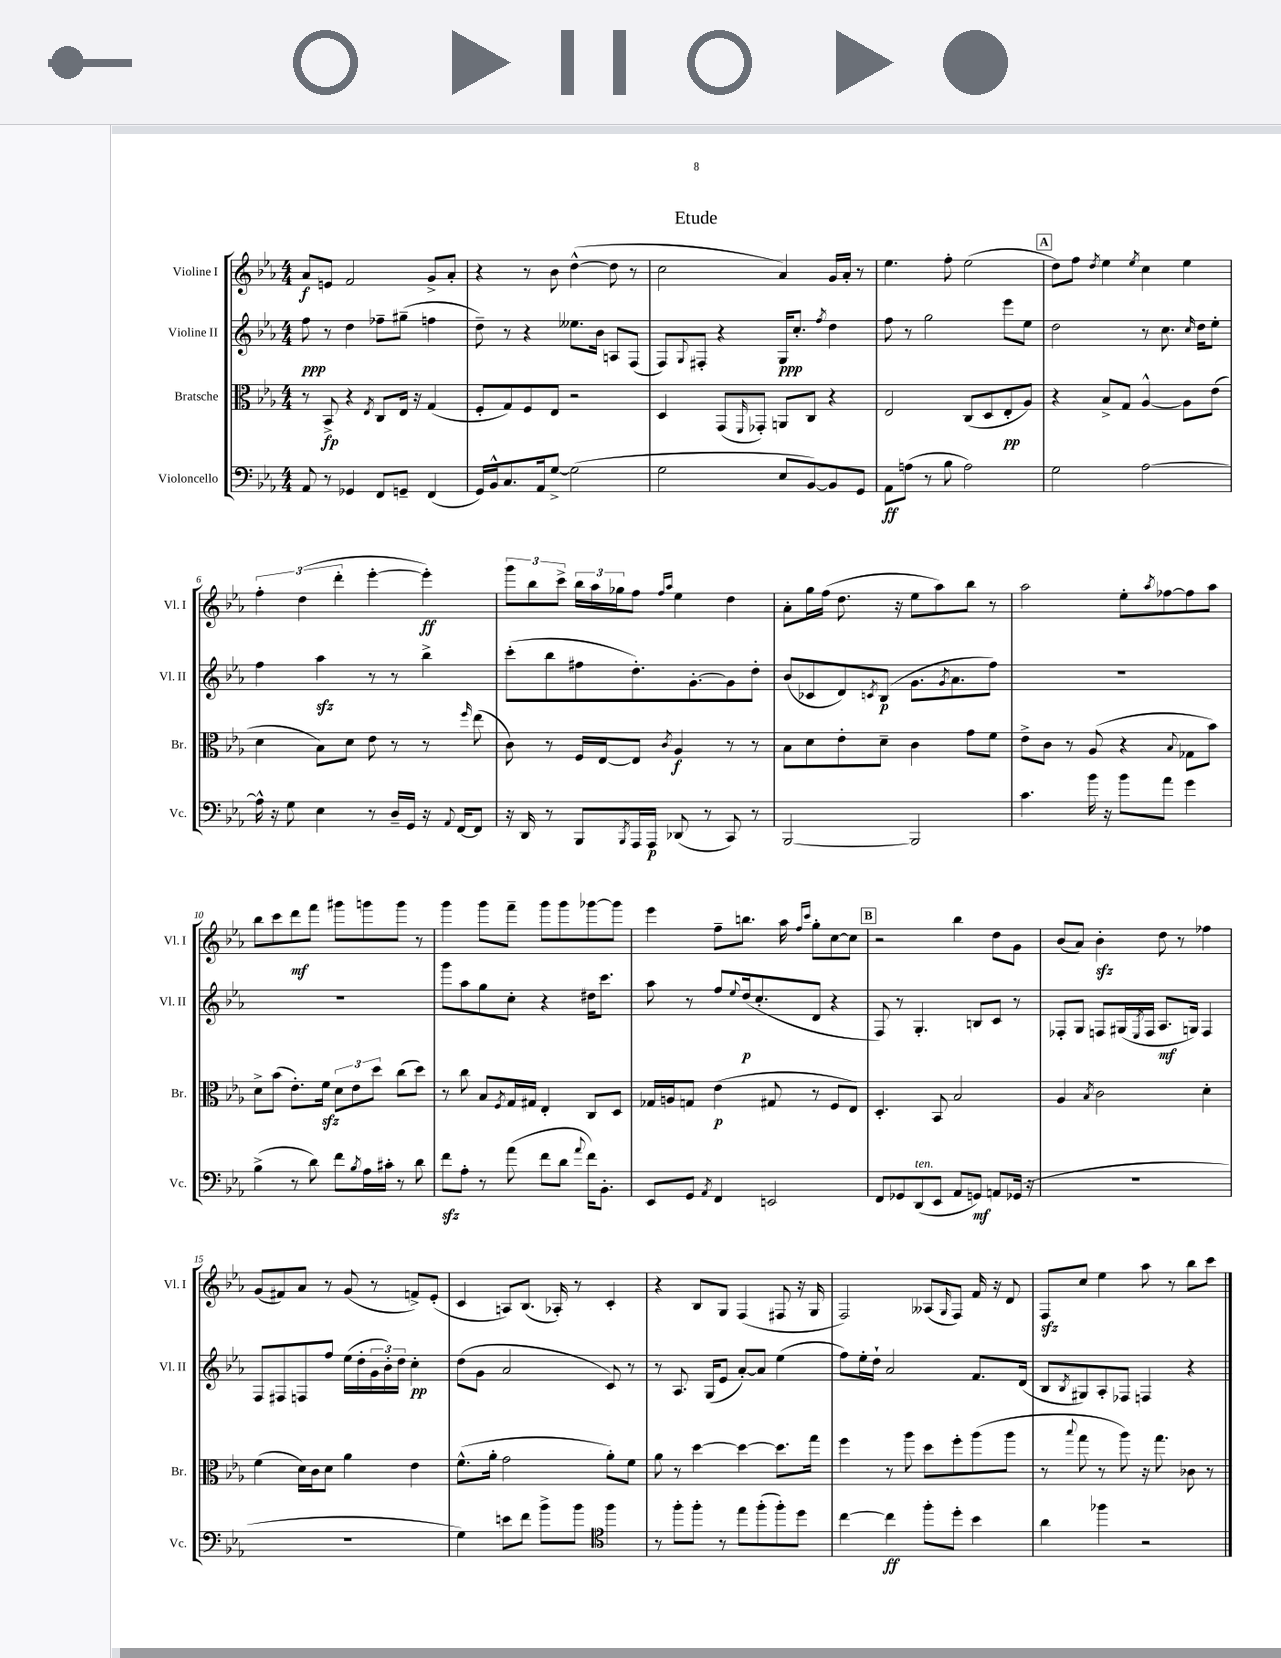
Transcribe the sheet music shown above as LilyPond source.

\header { title = "Etude" }
<<
\new StaffGroup <<
\new Staff = "s0" \with { instrumentName = "Violine I" shortInstrumentName = "Vl. I" } {
    \clef treble \key ees \major \numericTimeSignature \time 4/4
    aes'8\f e'8 f'2 g'8-> aes'8-. |
    r4 r8 bes'8 d''4~-^( d''8 r8 |
    c''2 aes'4) g'16 aes'16-. r8 |
    ees''4. f''8-. ees''2( |
    \mark \markup { \box "A" } d''8) f''8 \acciaccatura { d''8 } ees''4 \acciaccatura { ees''8 } c''4 ees''4 |
    \tuplet 3/2 { f''4-. d''4( d'''4-. } ees'''4~-. ees'''4-.\ff) |
    \tuplet 3/2 { g'''8 bes''8 c'''8-> } \tuplet 3/2 { bes''16 aes''16 ges''16 } f''8 \grace { f''16 aes''16 } ees''4 d''4 |
    aes'8-. g''16 f''16( d''8. r16 ees''8 aes''8) bes''8 r8 |
    aes''2 ees''8-. \acciaccatura { aes''8 } fes''8~ fes''8 aes''8 |
    bes''8 c'''8 d'''8\mf f'''8 gis'''8 g'''8 g'''8 r8 |
    g'''4 g'''8 f'''8-- g'''8 g'''8 ges'''8~ ges'''8 |
    ees'''4 f''8-- b''8. aes''16 \grace { f''16 c'''16 } g''8-. c''8~ c''8 |
    \mark \markup { \box "B" } r2 bes''4 d''8 g'8 |
    bes'8( aes'8) bes'4-.\sfz d''8 r8 fes''4 |
    g'8( fis'8) aes'8 r8 g'8( r8 f'8->) ees'8-.( |
    c'4 a8) bes8.( aes16-.) r8 c'4-. |
    r4 bes8 g8 f4( fis8 r16 g16 |
    f2) aeses8( \grace { g16 } f8) f'16 r16 d'8 |
    f8\sfz c''8 ees''4 aes''8 r8 bes''8 c'''8 \bar "|." |
}
\new Staff = "s1" \with { instrumentName = "Violine II" shortInstrumentName = "Vl. II" } {
    \clef treble \key ees \major \numericTimeSignature \time 4/4
    f''8\ppp r8 d''4 fes''8-- gis''8--( f''4 |
    d''8--) r8 r4 eeses''8. bes'16 a8 f8( |
    f8) \appoggiatura { g8 } fis8-. r4 g16\ppp c''8.-. \acciaccatura { f''8 } d''4 |
    f''8 r8 g''2 ees'''8 ees''8 |
    \mark \markup { \box "A" } d''2 r8 c''8. \grace { c''16 } d''16 ees''8-. |
    f''4 aes''4\sfz r8 r8 bes''4-> |
    c'''8-.( bes''8 fis''8 d''8.-.) g'8.~-. g'8 d''8-. |
    bes'8( ces'8 d'8) \acciaccatura { c'8 } bes8\p( g'8. \acciaccatura { g'8 } aes'8. f''8) |
    R1 |
    R1 |
    g'''8 aes''8 g''8 c''8-. r4 dis''16 c'''8. |
    aes''8 r8 f''8 \appoggiatura { ees''8 } d''16\p( c''8.-. d'8 r4 |
    \mark \markup { \box "B" } f8) r8 g4.-. b8 c'8 r8 |
    fes8-. g8 f8 gis16( \acciaccatura { ees8 } f16 aes8.\mf g16) f4 |
    f8 fis8 f8 f''8 ees''16( d''16-. \tuplet 3/2 { g'16 bes'16-.) d''16 } c''4-.\pp |
    d''8( g'8 aes'2 c'8) r8 |
    r8 aes8. g16( ees'8 aes'8~-.) aes'8 ees''4( |
    f''8) ees''16-. d''16-! aes'2 f'8. d'16( |
    bes8 \acciaccatura { bes8 } gis8) aes8-. fes8 f4 r4 \bar "|." |
}
\new Staff = "s2" \with { instrumentName = "Bratsche" shortInstrumentName = "Br." } {
    \clef alto \key ees \major \numericTimeSignature \time 4/4
    r8 bes,8->\fp r4 \acciaccatura { ees8 } c8 ees16 r16 g4( |
    f8-. g8) f8 ees8 r2 |
    d4 g,8( \grace { f,16 } ges,8-.) a,8 c8 r4 |
    ees2 c8( d8 ees8-.\pp aes8) |
    \mark \markup { \box "A" } r4 bes8-> g8 aes4~-^ aes8 ees'8( |
    d'4 bes8) d'8 ees'8 r8 r8 \grace { f''16 } ees''8( |
    c'8) r8 f16 ees16~ ees8 \acciaccatura { c'8 } aes4\f r8 r8 |
    bes8 d'8 ees'8-. d'8-- c'4 g'8 f'8 |
    ees'8-> c'8 r8 aes8( r4 \appoggiatura { bes8 } ges8 bes'8) |
    d'8-> bes'8( ees'8.-.) f'16\sfz \tuplet 3/2 { d'8 ees'8 d''8 } c''8( d''8) |
    r8 c''8 bes8 \acciaccatura { f8 } g16 gis16 ees4-. c8 d8 |
    ges16 a16 g8 ees'4\p( gis8 r8 f8 ees8) |
    \mark \markup { \box "B" } d4.-. bes,8 bes2 |
    aes4 \acciaccatura { bes8 } c'2 d'4-. |
    f'4( d'16) c'16 d'8 aes'4 ees'4 |
    f'8.-^( aes'16-. g'2 aes'8-.) f'8 |
    aes'8 r8 d''4~ d''4~ d''8. g''16 |
    f''4 r8 aes''8 d''8 f''8-. aes''8( aes''8 |
    r8 \appoggiatura { bes''8 } g''8 r8 aes''8) r16 g''8. ces'8 r8 \bar "|." |
}
\new Staff = "s3" \with { instrumentName = "Violoncello" shortInstrumentName = "Vc." } {
    \clef bass \key ees \major \numericTimeSignature \time 4/4
    aes,8 r8 ges,4 f,8 g,8-- f,4( |
    g,16) bes,16-^ c8. aes,16 g8~-> g2( |
    g2 ees8 bes,8~) bes,8 g,8 |
    aes,8\ff a8( r8 bes8 a2) |
    \mark \markup { \box "A" } g2 aes2~ |
    aes16-^ r16 g8 ees4 r8 d16-- g,16 r16 \appoggiatura { aes,8 } f,16~ f,8 |
    r16 d,16 r8 bes,,8 \acciaccatura { bes,,8 } aes,,16 aes,,16\p des,8( r8 c,8) r8 |
    bes,,2~ bes,,2 |
    c'4. bes'16 r16 bes'8 aes'8 g'4 |
    bes4->( r8 d'8) f'8 \acciaccatura { bes8 } aes16 cis'16-. r8 d'8 |
    f'8\sfz aes8-. r8 aes'8( f'8 d'8 \appoggiatura { aes'8 } f'16) bes,8.-. |
    ees,8 g,8 \acciaccatura { aes,8 } f,4 e,2 |
    \mark \markup { \box "B" } f,8 ges,8 d,8^\markup { \italic "ten." }( ees,8 aes,8 g,8\mf) a,8 ges,16( r16 |
    R1 |
    R1 |
    g4) e'8 f'8 bes'8-> bes'8 \clef tenor f''4 |
    r8 f''8-. f''8-. r8 ees''8 f''8-.( f''8-.) d''8 |
    c''4~ c''4\ff f''8-. d''8-. bes'4 |
    aes'4 fes''4 r2 \bar "|." |
}
>>
>>
